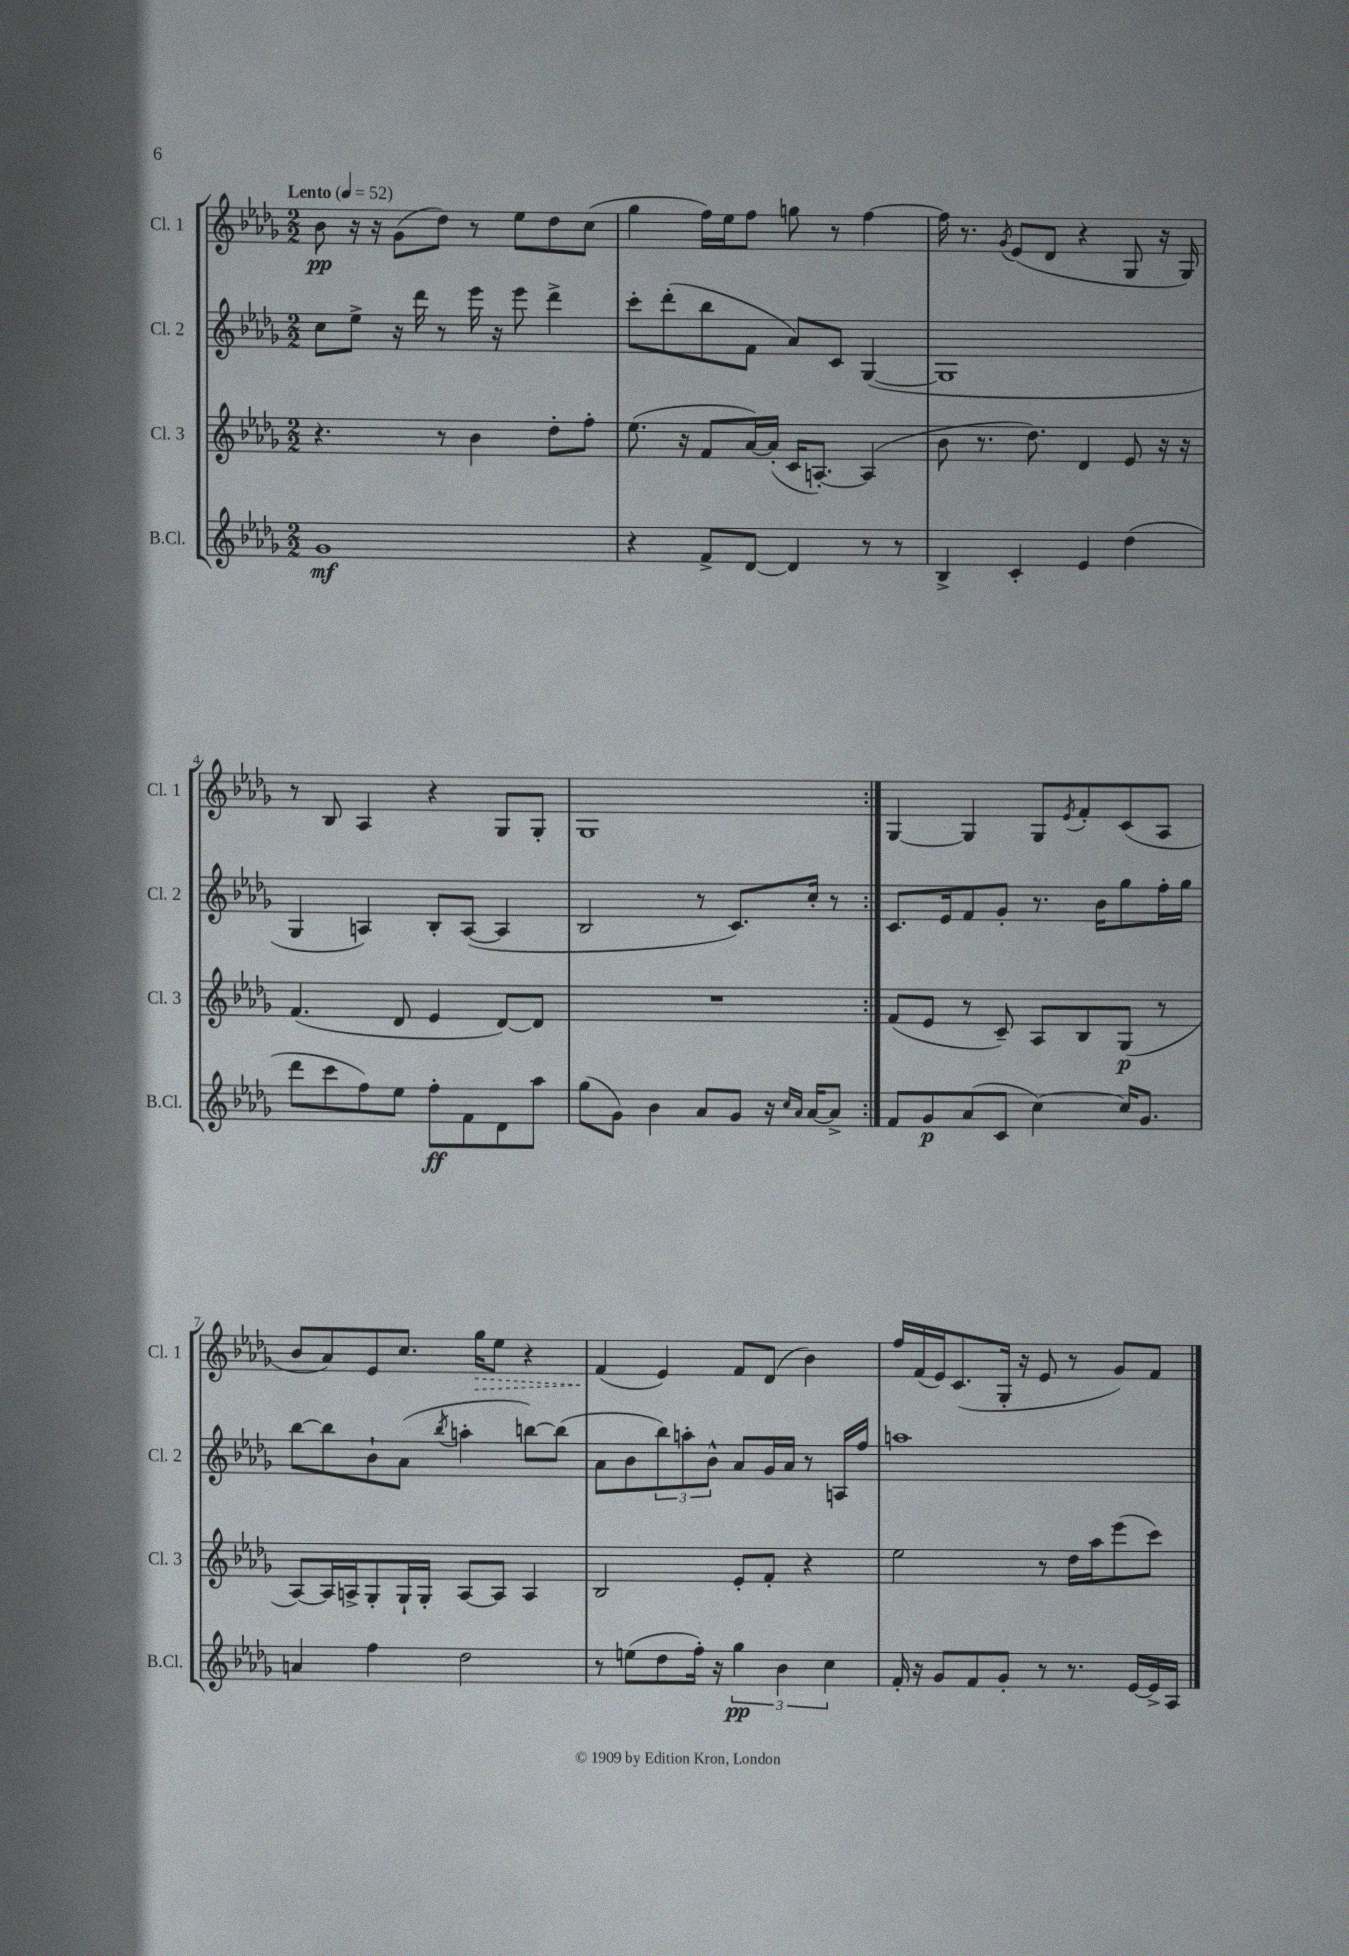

**kern	**dynam	**kern	**dynam	**kern	**kern	**dynam
*part4	*part4	*part3	*part3	*part2	*part1	*part1
*staff4	*staff4	*staff3	*staff3	*staff2	*staff1	*staff1
*I"B.Cl.	*	*I"Cl. 3	*	*I"Cl. 2	*I"Cl. 1	*
*I'B.Cl.	*	*I'Cl. 3	*	*I'Cl. 2	*I'Cl. 1	*
*clefG2	*	*clefG2	*	*clefG2	*clefG2	*
*k[b-e-a-d-g-]	*	*k[b-e-a-d-g-]	*	*k[b-e-a-d-g-]	*k[b-e-a-d-g-]	*
*M2/2	*	*M2/2	*	*M2/2	*M2/2	*
*MM52	*	*MM52	*	*MM52	*MM52	*
=1	=1	=1	=1	=1	=1	=1
!	!	!	!	!	!LO:TX:a:B:t=Lento	!
1g-	mf	4.r	.	8cc\L	8b-\	pp
.	.	.	.	8ee-^\J	16r	.
.	.	.	.	.	16r	.
.	.	.	.	16r	(8g-\L	.
.	.	.	.	16ddd-\	.	.
.	.	8r	.	8r	8dd-\J)	.
.	.	4b-\	.	16eee-\	8r	.
.	.	.	.	16r	.	.
.	.	.	.	8eee-\	8ee-\L	.
.	.	8dd-'\L	.	4ddd-^\	8dd-\	.
.	.	8ff'\J	.	.	(8cc\J	.
=2	=2	=2	=2	=2	=2	=2
4r	.	(8.ee-\	.	8ccc'\L	4gg-\	.
.	.	.	.	(8ddd-'\	.	.
.	.	16r	.	.	.	.
8f^/L	.	8f/L	.	8bb-\	16ff\LL)	.
.	.	.	.	.	16ee-\J	.
[8d-/J	.	[16a-/L)	.	8f\J	8ff\J	.
.	.	(16a-'/JJ]	.	.	.	.
4d-/]	.	16c/KL	.	8a-/L)	8ggn\	.
.	.	[8.An'/J)	.	.	.	.
.	.	.	.	8c/J	8r	.
8r	.	(4A/]	.	([4G-/	[4ff\	.
8r	.	.	.	.	.	.
=3	=3	=3	=3	=3	=3	=3
4B-^/	.	8b-\	.	1G-]	16ff\]	.
.	.	.	.	.	8.r	.
.	.	8.r	.	.	.	.
.	.	.	.	.	8qg-/	.
4c'/	.	.	.	.	(8e-/L	.
.	.	8.dd-\)	.	.	.	.
.	.	.	.	.	8d-/J	.
4e-/	.	4d-/	.	.	4r	.
(4dd-\	.	8e-/	.	.	8G-/	.
.	.	16r	.	.	16r	.
.	.	16r	.	.	16G-/)	.
!!LO:LB:g=z
=4	=4	=4	=4	=4	=4	=4
8ddd-\L	.	(4.f/	.	4G-/	8r	.
8ccc\	.	.	.	.	8B-/	.
8ff\)	.	.	.	4An/)	4A-/	.
8ee-\J	.	8d-/	.	.	.	.
8ff'\L	ff	4e-/	.	8B-'/L	4r	.
8f\	.	.	.	([8A/J	.	.
8d-\	.	[8d-/L)	.	4A/]	8G-/L	.
8aa-\J	.	8d-/J]	.	.	8G-'/J	.
=5	=5	=5	=5	=5	=5	=5
(8gg-\L	.	1r	.	2B-/	1G-	.
8g-\J)	.	.	.	.	.	.
4b-\	.	.	.	.	.	.
8a-/L	.	.	.	8r	.	.
8g-/J	.	.	.	8.c/L)	.	.
16r	.	.	.	.	.	.
16qqcc/LL	.	.	.	.	.	.
16qqa-/JJ	.	.	.	.	.	.
[16a-/KL	.	.	.	16cc'/Jk	.	.
8a-^/J]	.	.	.	8r	.	.
=6:|!	=6:|!	=6:|!	=6:|!	=6:|!	=6:|!	=6:|!
8f/L	.	(8f/L	.	8.c/L	[4G-/	.
8g-/	p	8e-/J	.	.	.	.
.	.	.	.	16e-/k	.	.
(8a-/	.	8r	.	8f/	4G-/]	.
8c/J	.	8c~/)	.	8g-'/J	.	.
[4cc\)	.	8A-/L	.	8.r	8G-/L	.
.	.	.	.	.	8qe-/	.
.	.	8B-/	.	.	8f'/	.
.	.	.	.	16b-\KL	.	.
16cc/KL]	.	(8G-/J	p	8gg-\	(8c/	.
8.g-/J	.	.	.	.	.	.
.	.	8r	.	16ff'\L	8A-/J	.
.	.	.	.	16gg-\JJ	.	.
!!LO:LB:g=z
=7	=7	=7	=7	=7	=7	=7
4an/	.	[8A-/L)	.	[8bb-\L	8b-/L	.
.	.	16A-/L]	.	8bb-\]	8a-/)	.
.	.	16An^/J	.	.	.	.
4ff\	.	8G-'/	.	8b-`\	8e-/	.
.	.	16G-`/L	.	(8a-\J	8.cc/J	.
.	.	16G-'/JJ	.	.	.	.
.	.	.	.	8qbb-/	.	.
2dd-\	.	[8A/L	.	4aan'\	.	.
!	!	!	!	!	!	!LO:HP:b
.	.	.	.	.	16gg-\KL	>
.	.	8A/J]	.	.	8ee-\J	.
.	.	4A/	.	[8bbn\L)	4r	.
.	.	.	.	(8bb\J]	.	.
=8	=8	=8	=8	=8	=8	=8
8r	.	2B-/	.	8a-\L	(4f/	.
(8een\L	.	.	.	8b-\	.	.
8dd-\	.	.	.	12bb-\)	4e-/)	]
.	.	.	.	12aan'\	.	.
16ff'\Jk)	.	.	.	.	.	.
.	.	.	.	12b-^^\J	.	.
16r	.	.	.	.	.	.
6gg-\	pp	8e-'/L	.	8a-/L	8f/L	.
.	.	8f'/J	.	16g-/L	(8d-/J	.
6b-\	.	.	.	.	.	.
.	.	.	.	16a-/JJ	.	.
.	.	4r	.	8r	4b-\)	.
6cc\	.	.	.	.	.	.
.	.	.	.	16An/LL	.	.
.	.	.	.	16ff/JJ	.	.
=9	=9	=9	=9	=9	=9	=9
16f'/	.	2ee-\	.	1aan	16ff/LL	.
16r	.	.	.	.	(16f/	.
8g-/L	.	.	.	.	16e-/J)	.
.	.	.	.	.	(8.c/	.
8f/	.	.	.	.	.	.
8g-'/J	.	.	.	.	16G-'/Jk	.
.	.	.	.	.	16r	.
8r	.	8r	.	.	8e-/	.
8.r	.	16dd-\LL	.	.	8r	.
.	.	16aa-\J	.	.	.	.
.	.	(8eee-\	.	.	8g-/L)	.
[16e-/LL	.	.	.	.	.	.
16e-^/]	.	8ccc\J)	.	.	8f/J	.
16A-/JJ	.	.	.	.	.	.
==	==	==	==	==	==	==
*-	*-	*-	*-	*-	*-	*-
